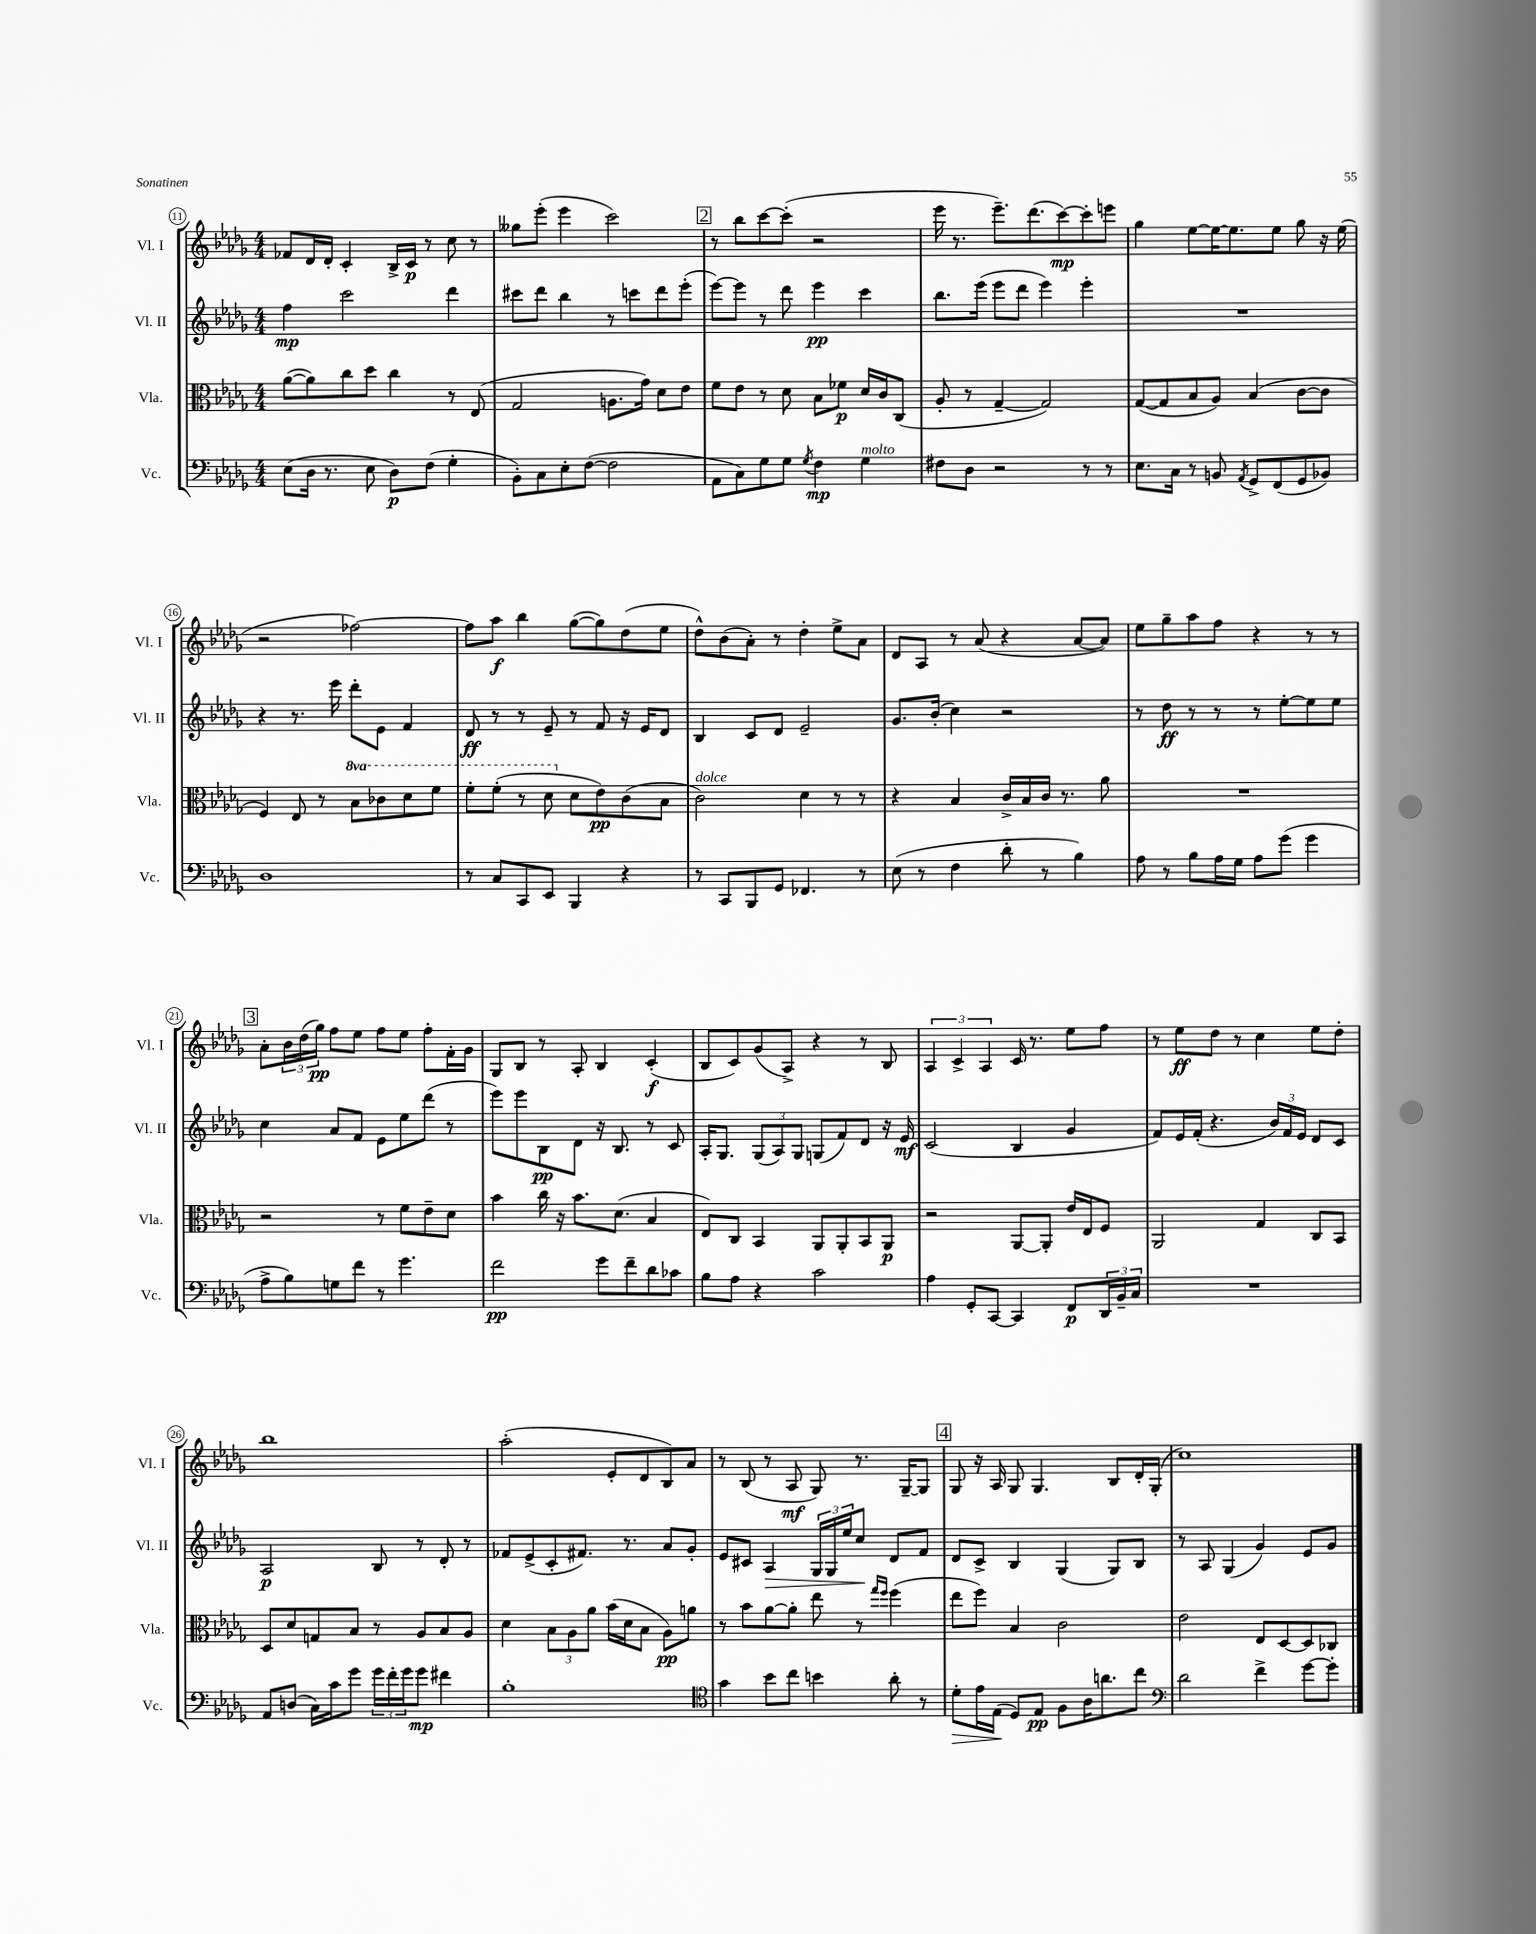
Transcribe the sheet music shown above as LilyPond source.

<<
\new StaffGroup <<
\new Staff = "s0" \with { instrumentName = "Vl. I" shortInstrumentName = "Vl. I" } {
    \clef treble \key des \major \numericTimeSignature \time 4/4
    fes'8 des'16 des'16-. c'4-. bes16-> c'16\p r8 c''8 r8 |
    geses''8 ees'''8-.( ees'''4 c'''2) |
    \mark \markup { \box "2" } r8 bes''8 c'''8~ c'''8-.( r2 |
    ees'''16 r8. ees'''8.--) des'''8.( c'''8~\mp) c'''8-. e'''8 |
    ges''4 ees''8~ ees''16~ ees''8. ees''8 ges''8 r16 ees''16( |
    r2 fes''2~) |
    fes''8 aes''8\f bes''4 ges''8~( ges''8) des''8( ees''8 |
    des''8-^) bes'8( aes'8-.) r8 des''4-. ees''8-> aes'8 |
    des'8 aes8 r8 aes'8( r4 aes'8~ aes'8) |
    ees''8 ges''8-- aes''8 f''8 r4 r8 r8 |
    \mark \markup { \box "3" } aes'8-. \tuplet 3/2 { bes'16 des''16( ges''16\pp) } f''8 ees''8 f''8 ees''8 f''8-. f'16-. ges'16 |
    ges8 bes8 r8 aes8-. bes4 c'4-.\f( |
    bes8 c'8) ges'8( aes8->) r4 r8 bes8 |
    \tuplet 3/2 { aes4 c'4-> aes4 } c'16 r8. ees''8 f''8 |
    r8 ees''8\ff des''8 r8 c''4 ees''8 des''8-. |
    bes''1 |
    aes''2-.( ees'8-. des'8 bes8) aes'8 |
    r8 bes8( r8 aes8\mf ges8) r8. ges16~-- ges8 |
    \mark \markup { \box "4" } ges8 r16 aes16 ges8 ges4. bes8 des'16-. ges16-.( |
    c''1) \bar "|." |
}
\new Staff = "s1" \with { instrumentName = "Vl. II" shortInstrumentName = "Vl. II" } {
    \clef treble \key des \major \numericTimeSignature \time 4/4
    f''4\mp c'''2 des'''4 |
    cis'''8 des'''8 bes''4 r8 c'''8 des'''8 ees'''8-.( |
    \mark \markup { \box "2" } ees'''8~) ees'''8 r8 des'''8 ees'''4\pp c'''4 |
    bes''8. ees'''16( ees'''8 des'''8 ees'''4) ees'''4-. |
    R1 |
    r4 r8. ees'''16 des'''8-. ees'8 f'4 |
    des'8\ff r8 r8 ees'8-- r8 f'8 r16 ees'16 des'8 |
    bes4 c'8 des'8 ees'2-- |
    ges'8. bes'16-.( c''4) r2 |
    r8 des''8\ff r8 r8 r8 ees''8~-. ees''8 ees''8 |
    \mark \markup { \box "3" } c''4 aes'8 f'8 ees'8 ees''8 des'''8( r8 |
    ees'''8) ees'''8 bes8\pp des'8 r16 bes8. r8 c'8 |
    aes16-. ges8. \tuplet 3/2 { ges8( aes8) ges8 } g8( f'8) des'8 r16 ees'16\mf |
    c'2( bes4 ges'4 |
    f'8) ees'16 f'16-.( r4. \tuplet 3/2 { bes'16) f'16 ees'16 } des'8 c'8 |
    aes2\p bes8 r8 des'8-. r8 |
    fes'8 ees'8->( c'8-. fis'8.) r8. aes'8 ges'8-. |
    ees'8 cis'8 aes4\> \tuplet 3/2 { ges16 ges16 ees''16 } c''8\! des'8 f'8 |
    \mark \markup { \box "4" } des'8 c'8-> bes4 ges4( ges8) bes8 |
    r8 aes8 ges4( ges'4) ees'8 ges'8 \bar "|." |
}
\new Staff = "s2" \with { instrumentName = "Vla." shortInstrumentName = "Vla." } {
    \clef alto \key des \major \numericTimeSignature \time 4/4 \set Staff.ottavationMarkups = #ottavation-simple-ordinals
    aes'8~( aes'8) c''8 des''8 c''4 r8 ees8( |
    ges2 a8. ges'16) des'8 ees'8 |
    \mark \markup { \box "2" } f'8 ees'8 r8 des'8 bes8 fes'8\p des'16 c'16 c8( |
    aes8-. r8 ges4~-- ges2) |
    ges8~( ges8 bes8 aes8) bes4( c'8~ c'8 |
    f4) ees8 r8 \ottava #1 bes'8 ces''8 des''8 f''8 |
    f''8-. f''8-.( r8 des''8 \ottava #0 des'8 ees'8\pp) c'8( bes8 |
    c'2^\markup { \italic "dolce" }) des'4 r8 r8 |
    r4 bes4 c'16-> bes16 c'16 r8. aes'8 |
    R1 |
    \mark \markup { \box "3" } r2 r8 f'8 ees'8-- des'8 |
    bes'4 c''16 r16 bes'8. des'8.( bes4 |
    ees8) c8 bes,4 aes,8 aes,8-. bes,8 aes,8\p |
    r2 aes,8~ aes,8-. ees'16 ees16 f8 |
    aes,2 ges4 c8 bes,8 |
    des8 des'8 g8 bes8 r8 aes8 bes8 aes8 |
    des'4 \tuplet 3/2 { bes8 aes8 aes'8 } bes'16( des'16 bes8 aes8\pp) a'8 |
    r8 bes'8 aes'8~ aes'8-. ees''8 r8 \grace { ges''16 f''16 } f''4( |
    \mark \markup { \box "4" } ees''8 f''8) bes4 c'2 |
    ees'2 ees8 des8~ des8 ces8 \bar "|." |
}
\new Staff = "s3" \with { instrumentName = "Vc." shortInstrumentName = "Vc." } {
    \clef bass \key des \major \numericTimeSignature \time 4/4
    ees8( des16 r8. ees8 des8\p) f8( ges4-. |
    bes,8-.) c8 ees8-. f8~( f2 |
    \mark \markup { \box "2" } aes,8 c8) ges8 ges8 \acciaccatura { ges8 } f4\mp ges4^\markup { \italic "molto" } |
    fis8 des8 r2 r8 r8 |
    ees8. c16 r8 b,8 \acciaccatura { aes,8 } ges,8-> f,8( ges,8 bes,8) |
    des1 |
    r8 c8 c,8 ees,8 bes,,4 r4 |
    r8 c,8 bes,,8 ges,8 fes,4. r8 |
    ees8( r8 f4 des'8-. r8 bes4) |
    aes8 r8 bes8 aes16 ges16 aes8 ges'8( ges'4 |
    \mark \markup { \box "3" } aes8-> bes8) g8 f'8 r8 ges'4. |
    f'2\pp ges'8 f'8-- des'8 ces'8 |
    bes8 aes8 r4 c'2 |
    aes4 ges,8-. c,8~ c,4 f,8\p \tuplet 3/2 { des,16 bes,16-- c16 } |
    R1 |
    aes,8 d8( c16) c'16 ges'8 \tuplet 3/2 { ges'16 f'16-. ges'16 } ges'8\mp fis'4 |
    bes1-. |
    \clef tenor ges'4 bes'8 c''8 b'4 aes'8-. r8 |
    \mark \markup { \box "4" } des'8-.\> ees'16 ees16\!( des8) ees8\pp f8 aes16 a'8. c''8 |
    \clef bass des'2 f'4-> ges'8~ ges'8-. \bar "|." |
}
>>
>>
\layout { \context { \Score currentBarNumber = #11 \override BarNumber.stencil = #(make-stencil-circler 0.1 0.3 ly:text-interface::print) } }
